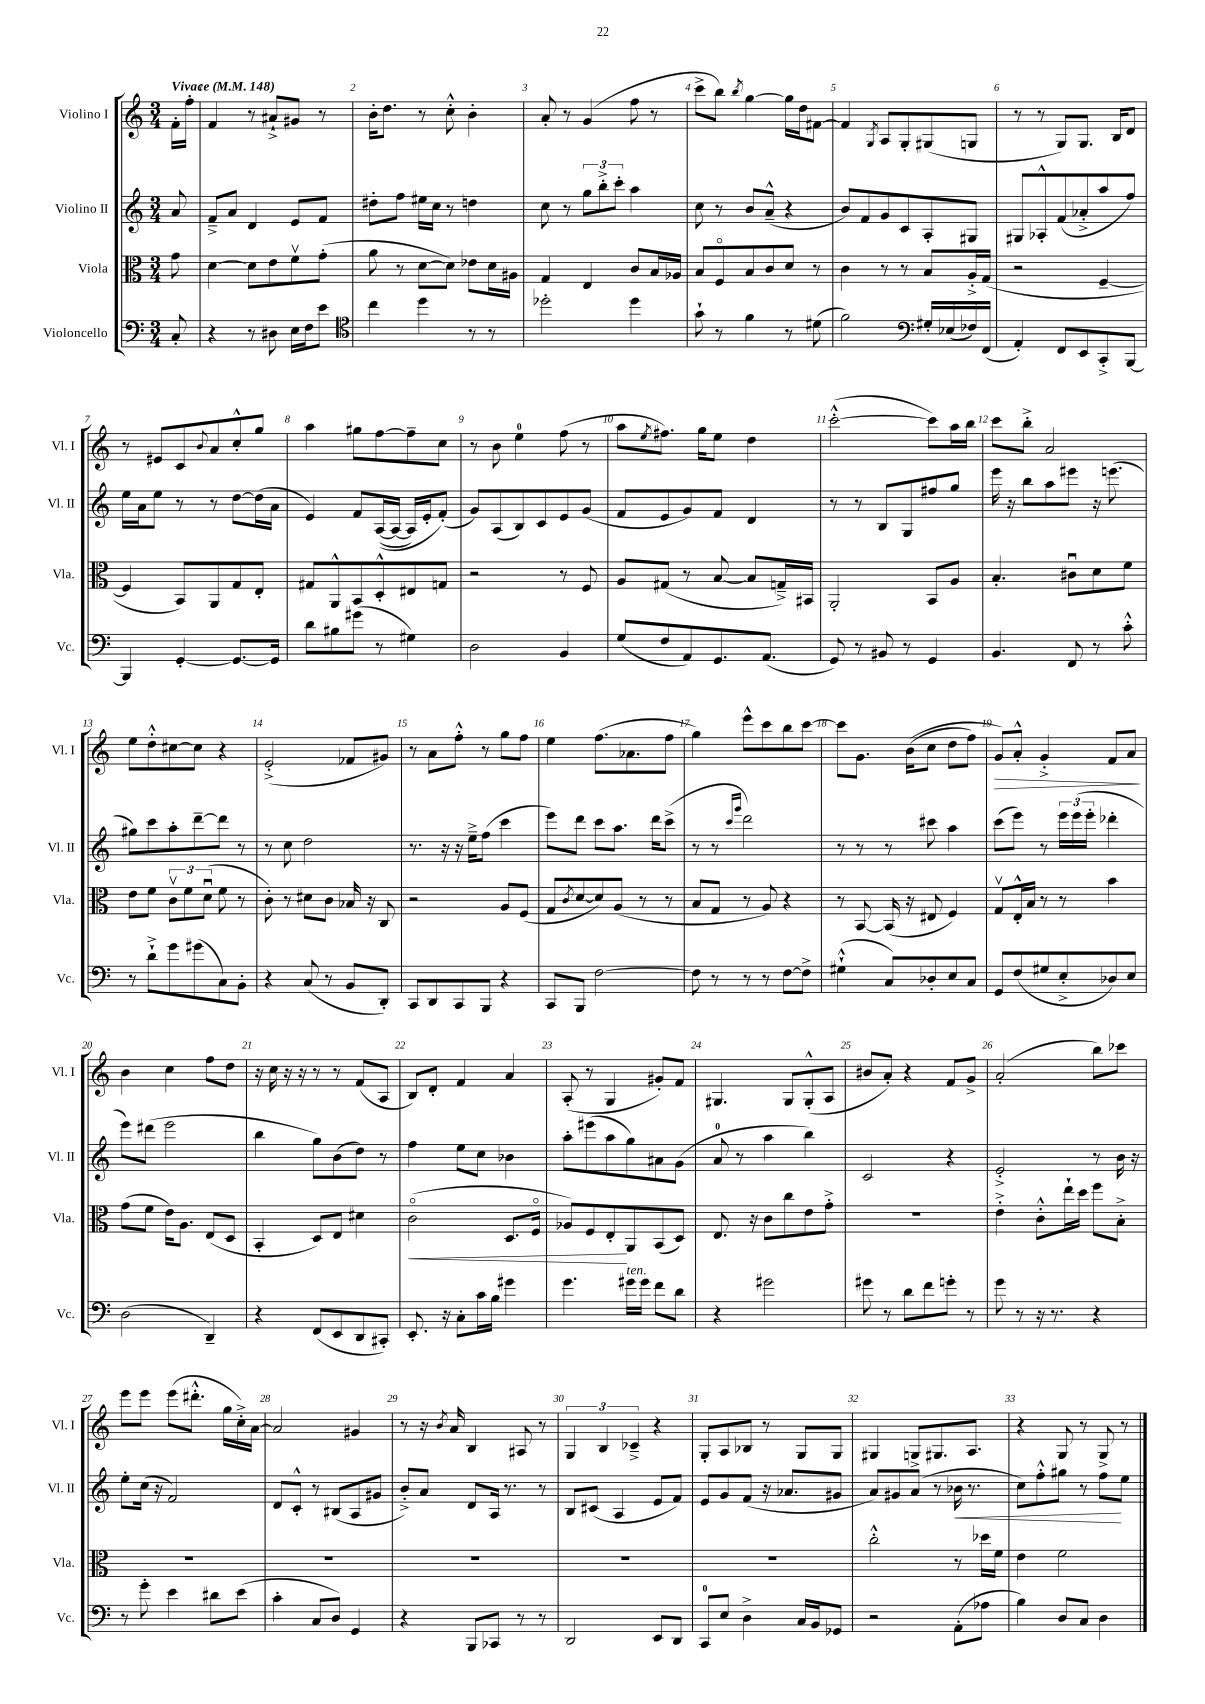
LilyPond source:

<<
\new StaffGroup <<
\new Staff = "s0" \with { instrumentName = "Violino I" shortInstrumentName = "Vl. I" } {
    \clef treble \key c \major \numericTimeSignature \time 3/4 \partial 8 \tempo "Vivace" 4 = 148
    f'16-. f''16-. |
    f'4 r8 ais'8-!-> gis'8 r8 |
    b'16-. d''8. r8 c''8-.-^ b'4-. |
    a'8-. r8 g'4( f''8 r8 |
    c'''8-> b''8) \acciaccatura { b''8 } g''4~ g''16 d''16 fis'8~ |
    fis'4 \acciaccatura { g8 } a8 g8-. gis8( g8 |
    r8 r8 g8) g8. b16 d'8 |
    r8 eis'8 c'8 \appoggiatura { b'8 } a'8 c''8-.-^ g''8 |
    a''4 gis''8 f''8~ f''8-- c''8 |
    r8 b'8 e''4-0 f''8( r8 |
    a''8 \acciaccatura { e''8 } fis''8.) g''16 e''8 d''4 |
    c'''2~-.-^( c'''8) a''16 b''16 |
    c'''8 b''8-.-> a'2 |
    e''8 d''8-.-^ cis''8~ cis''8 r4 |
    e'2-.->( fes'8 gis'8) |
    r8 a'8 f''8-.-^ r8 g''8 f''8 |
    e''4 f''8.( aes'8. f''8 |
    g''4) e'''8-^ c'''8 b''8 c'''8~ |
    c'''8 g'8. b'16(\( c''8 d''8 f''8) |
    g'8\>\) a'8-.-^ g'4-.-> f'8 a'8\! |
    b'4 c''4 f''8 d''8 |
    r16 c''16 r16 r16 r8 r8 f'8( a8 |
    b8) d'8-. f'4 a'4 |
    a8-.( r8 g4 gis'8-.) f'8 |
    gis4. gis8 gis8-.-^( a8 |
    bis'8 a'8-.) r4 f'8 g'8-> |
    a'2-.( b''8) ces'''8 |
    e'''8 e'''8 e'''8( dis'''8.-.-^ g''16 c''16-.->) a'16~ |
    a'2 gis'4 |
    r8 r16 \acciaccatura { b'8 } a'16 b4 ais8 r8 |
    \tuplet 3/2 { g4 b4 ces'4---> } r4 |
    g8-. a8 bes8 r8 g8 g8 |
    gis4 g8-> gis8. a8. |
    r4 g8 r8 g8-> r8 \bar "|." |
}
\new Staff = "s1" \with { instrumentName = "Violino II" shortInstrumentName = "Vl. II" } {
    \clef treble \key c \major \numericTimeSignature \time 3/4 \partial 8
    a'8 |
    f'8---> a'8 d'4 e'8 f'8 |
    dis''8-. f''8 eis''16 c''16 r8 d''4 |
    c''8 r8 \tuplet 3/2 { g''8 b''8-.-> c'''8-. } a''4 |
    c''8 r8 b'8 a'8---^( r4 |
    b'8) f'8 g'8 c'8 a8-. gis8 |
    gis8 aes8-.-^ f'8( aes'8-.-> a''8 f''8) |
    e''16 a'16 e''8 r8 r8 d''8~ d''16( a'16 |
    e'4) f'8 a16~(\( a16~ a16) e'16-. f'8-.(\) |
    g'8) a8( b8) c'8 e'8 g'8( |
    f'8 e'8 g'8) f'8 d'4 |
    r8 r8 b8 g8 fis''8 g''8 |
    e'''16 r16 b''8 a''8 eis'''8 r16 e'''8.( |
    gis''8) c'''8 a''8-. d'''8~-- d'''8 r8 |
    r8 c''8 d''2 |
    r8. r16 r16 e''16---> f''8( c'''4 |
    e'''8) d'''8 c'''8 a''8. d'''16 c'''8->( |
    r8 r8 \grace { c'''16 g'''16 } d'''2) |
    r8 r8 r8 cis'''8 a''4 |
    c'''8( e'''8) r8 \tuplet 3/2 { e'''16 e'''16( e'''16-. } des'''4-. |
    e'''8) dis'''8( e'''2 |
    b''4 g''8) b'8( d''8) r8 |
    f''4 e''8 c''8 bes'4 |
    a''8-. eis'''8( a''8 g''8) ais'8 g'8( |
    a'8-0 r8 a''4 b''4) |
    c'2 r4 |
    e'2-.-> r8 b'16 r16 |
    e''8-. c''16( r16 f'2) |
    d'8 c'8-.-^ r8 bis8( a8 gis'8 |
    b'8-.->) a'8 d'8 a16 r8. r8 |
    b8 cis'8( a4 e'8 f'8) |
    e'8 g'8 f'8( r16 aes'8. gis'8 |
    a'8) gis'8 a'8( r8 bes'16\< r8. |
    c''8) f''8-.-^ gis''8 r8 f''8\! e''8 \bar "|." |
}
\new Staff = "s2" \with { instrumentName = "Viola" shortInstrumentName = "Vla." } {
    \clef alto \key c \major \numericTimeSignature \time 3/4 \partial 8
    g'8 |
    d'4~ d'8 e'8 f'8\upbow g'8-.( |
    a'8 r8 d'8~ d'8) ees'8 d'16 ais16 |
    g4 e4 c'8 b16 aes16 |
    b8 f8\flageolet b8 c'8 d'8 r8 |
    c'4 r8 r8 b8 a16-.-> g16( |
    r2 f4~-- |
    f4 b,8) a,8 g8 e8-. |
    gis8 a,8-^ b,8 d8-.-^ eis8 g8 |
    r2 r8 f8 |
    a8 gis8( r8 b8~ b8 g16--->) bis,16 |
    a,2-. b,8 a8 |
    b4.-. cis'8\downbow d'8 f'8 |
    e'8 f'8 \tuplet 3/2 { c'8\upbow f'8 d'8\downbow( } f'8 r8 |
    c'8-.) r8 dis'8 c'8 bes16 r16 c8 |
    r2 a8 f8( |
    g8 \acciaccatura { c'8 } d'8~ d'8) a8( r8 r8 |
    b8 g8 r8 a8) r4 |
    r8 b,8~ b,16( r16 eis8 f4) |
    g8\upbow e16-.-^ b16 r8 r8 b'4 |
    g'8( f'8 e'16) a8. e8( d8 |
    b,4-. d8) e8 dis'4 |
    c'2\flageolet\<( d8. f16\flageolet |
    aes8) f8 e8-.\! a,8 b,8( d8) |
    e8. r16 c'8 c''8 e'8 g'8-.-> |
    r2. |
    e'4-.-> c'8-.-^ e''16-! d''16 f''8 b8-.-> |
    R2. |
    R2. |
    R2. |
    R2. |
    R2. |
    c''2-.-^ r8 des''16 f'16 |
    e'4 f'2 \bar "|." |
}
\new Staff = "s3" \with { instrumentName = "Violoncello" shortInstrumentName = "Vc." } {
    \clef bass \key c \major \numericTimeSignature \time 3/4 \partial 8
    c8-. |
    r4 r8 dis8 e16 f16 e'8 |
    \clef tenor c''4 d''4 r8 r8 |
    des''2-. des''4 |
    g'8-! r8 f'4 r8 dis'8( |
    f'2) \clef bass gis16-. ees16( fes16) f,16( |
    a,4-.) f,8 e,8 c,8-.-> b,,8~ |
    b,,4 g,4~-. g,8.~ g,16 |
    d'8 bis8 gis'8( r8 gis4) |
    d2 b,4 |
    g8( f8 a,8) g,8. a,8.( |
    g,8) r8 bis,8 r8 g,4 |
    b,4. f,8 r8 c'8-.-^ |
    r8 d'8-!-> g'8 gis'8( c8) b,8-. |
    r4 c8( r8 b,8 d,8-.) |
    c,8 d,8 c,8 b,,8 r4 |
    c,8 b,,8 f2~ |
    f8 r8 r8 r8 f8~ f8-> |
    gis4-!-^( c8) des8-. e8 c8 |
    g,8 f8( gis8 e8-.-> des8) e8 |
    d2( d,4--) |
    r4 f,8( e,8 d,8 cis,8-.) |
    e,8.-. r16 c8-. c'16 b16 gis'4 |
    g'4. gis'16^\markup { \italic "ten." } gis'16 f'8 d'8 |
    r4 gis'2 |
    gis'8 r8 d'8 f'8 g'8-. r8 |
    g'8 r8 r16 r8. r4 |
    r8 g'8-. e'4 dis'8 e'8( |
    c'4-. c8 d8) g,4 |
    r4 b,,8 ces,8 r8 r8 |
    d,2 e,8 d,8 |
    c,8-0 e8 d4-> c16 b,16 ges,8 |
    r2 a,8-.( aes8 |
    b4) d8 c8 d4 \bar "|." |
}
>>
>>
\layout { \context { \Score \override BarNumber.break-visibility = ##(#f #t #t) barNumberVisibility = #all-bar-numbers-visible } }
